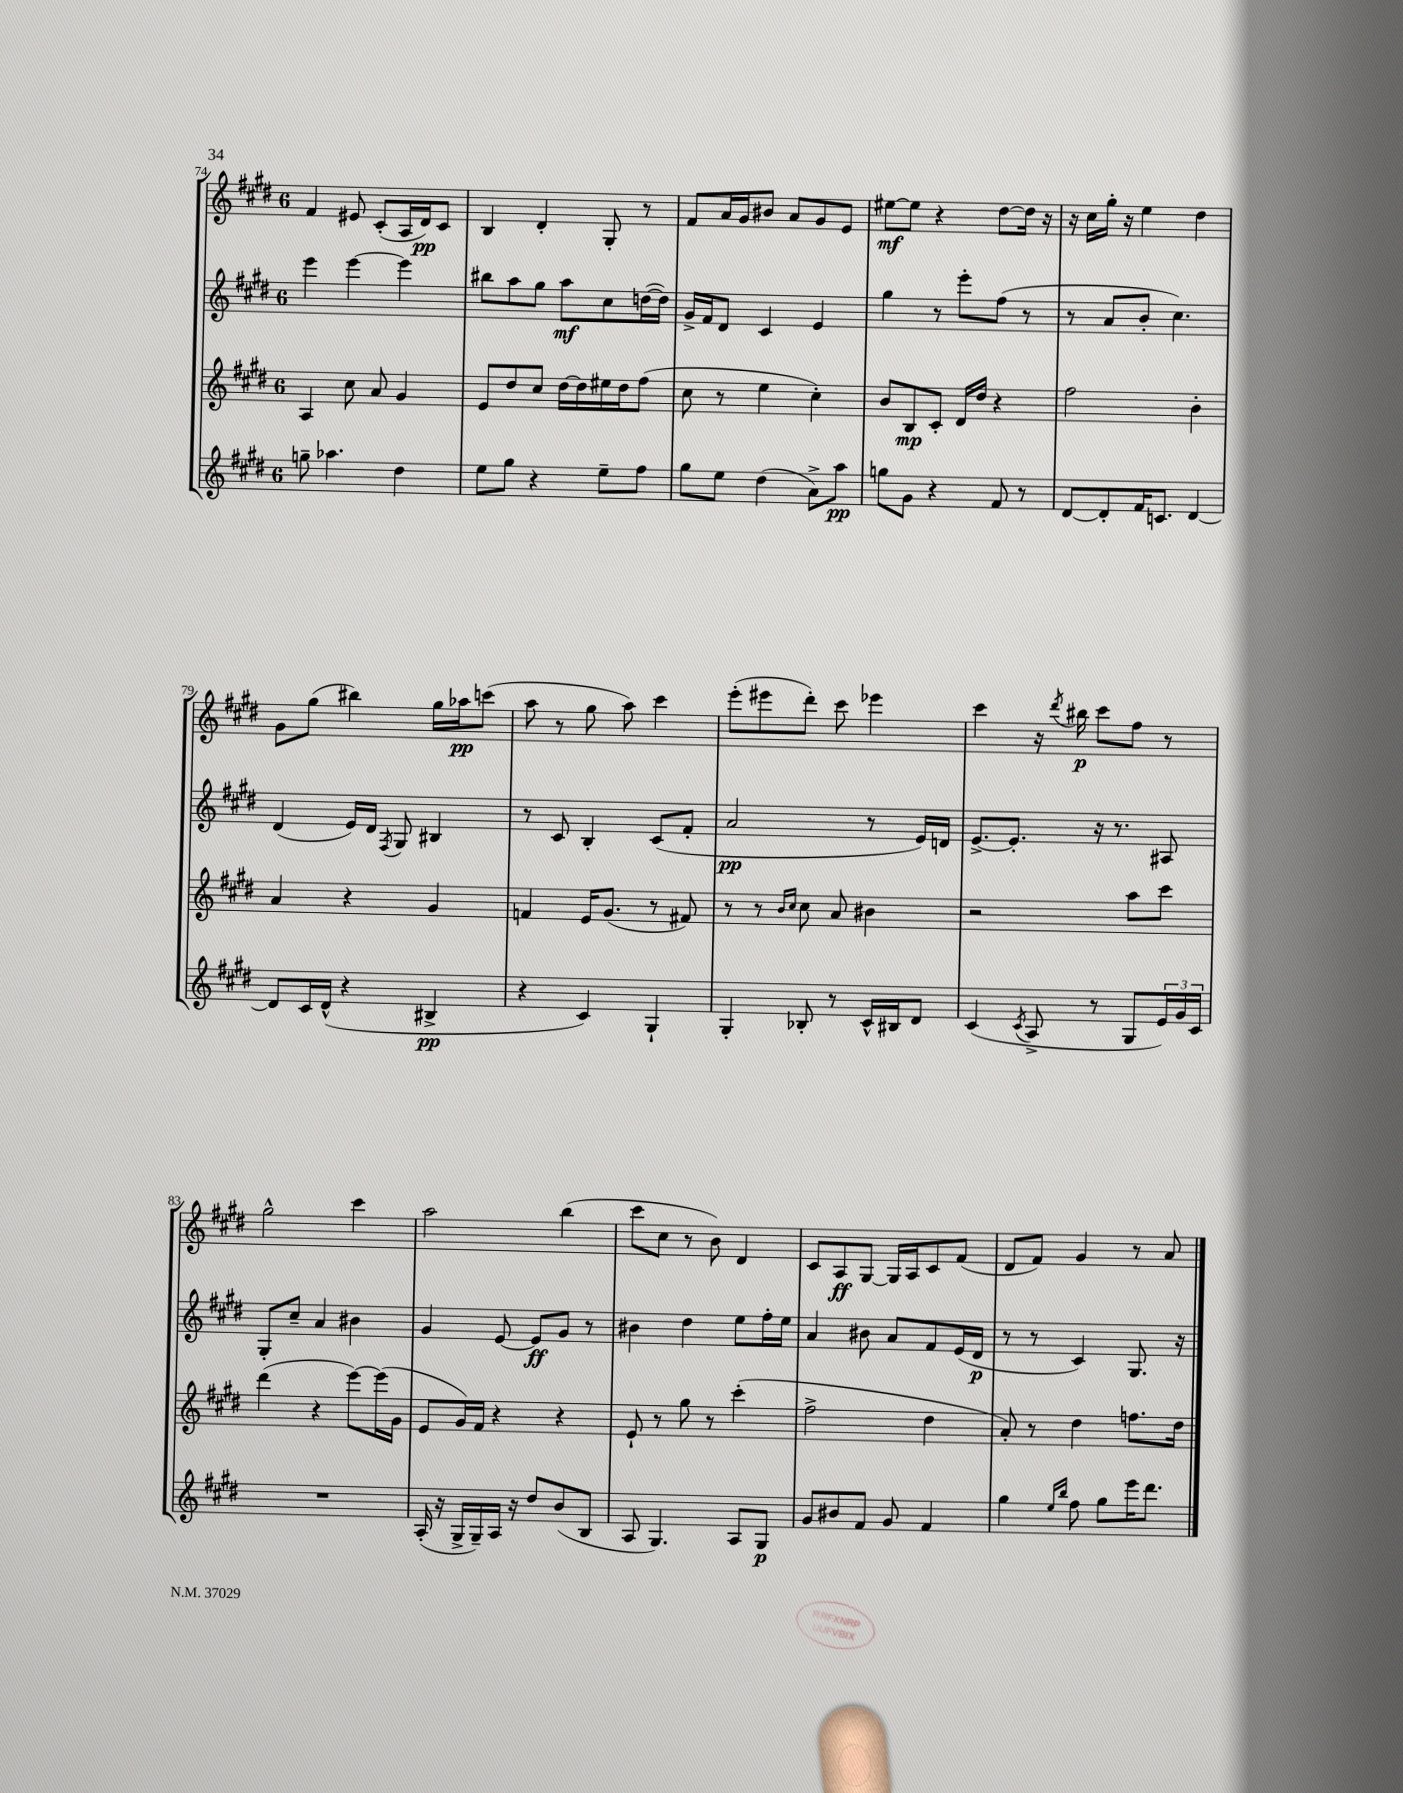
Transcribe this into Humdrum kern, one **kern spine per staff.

**kern	**dynam	**kern	**dynam	**kern	**dynam	**kern	**dynam
*part4	*part4	*part3	*part3	*part2	*part2	*part1	*part1
*staff4	*staff4	*staff3	*staff3	*staff2	*staff2	*staff1	*staff1
*clefG2	*	*clefG2	*	*clefG2	*	*clefG2	*
*k[f#c#g#d#]	*	*k[f#c#g#d#]	*	*k[f#c#g#d#]	*	*k[f#c#g#d#]	*
*M6/8	*	*M6/8	*	*M6/8	*	*M6/8	*
=74	=74	=74	=74	=74	=74	=74	=74
8ggn~\	.	4A/	.	4eee\	.	4f#/	.
4.aa-X\	.	.	.	.	.	.	.
.	.	8cc#\	.	[4eee\	.	8e#X/	.
.	.	8a/	.	.	.	(8c#'/L	.
4dd#\	.	4g#/	.	4eee\]	.	16A/L	.
.	.	.	.	.	.	16d#/J)	pp
.	.	.	.	.	.	8c#/J	.
=75	=75	=75	=75	=75	=75	=75	=75
8ee\L	.	8e/L	.	8bb#X\L	.	4B/	.
8gg#\J	.	8dd#/	.	8aa\	.	.	.
4r	.	8cc#/J	.	8gg#\J	.	4d#'/	.
.	.	[16dd#\LL	.	8aa\L	mf	.	.
.	.	16dd#\]	.	.	.	.	.
8ee~\L	.	16ee#X\	.	8cc#\	.	8G#'/	.
.	.	16dd#\J	.	.	.	.	.
8ff#\J	.	(8ff#\J	.	([16ddn\L	.	8r	.
.	.	.	.	16dd\JJ])	.	.	.
=76	=76	=76	=76	=76	=76	=76	=76
8gg#\L	.	8cc#\	.	16g#^/LL	.	8f#/L	.
.	.	.	.	16f#/J	.	.	.
8ee\J	.	8r	.	8d#/J	.	16a/L	.
.	.	.	.	.	.	16g#/J	.
(4dd#\	.	4ee\	.	4c#/	.	8b#X/J	.
.	.	.	.	.	.	8a/L	.
8a^\L)	.	4cc#'\)	.	4e/	.	8g#/	.
8aa\J	pp	.	.	.	.	8e/J	.
=77	=77	=77	=77	=77	=77	=77	=77
8ggn\L	.	8b/L	.	4gg#\	.	[8ee#X\L	mf
8g#\J	.	8B/	mp	.	.	8ee#\J]	.
4r	.	8c#'/J	.	8r	.	4r	.
.	.	16d#/LL	.	8eee'\L	.	.	.
.	.	16dd#/JJ	.	.	.	.	.
8f#/	.	4r	.	(8ff#\J	.	[8dd#\L	.
8r	.	.	.	8r	.	16dd#\Jk]	.
.	.	.	.	.	.	16r	.
=78	=78	=78	=78	=78	=78	=78	=78
[8d#/L	.	2ff#\	.	8r	.	16r	.
.	.	.	.	.	.	16cc#\LL	.
8d#'/]	.	.	.	8a/L	.	16gg#'\JJ	.
.	.	.	.	.	.	16r	.
16f#/K	.	.	.	8b'/J	.	4ee\	.
8.cn/J	.	.	.	.	.	.	.
.	.	.	.	4.cc#\)	.	.	.
[4d#/	.	4b'\	.	.	.	4dd#\	.
!!LO:LB:g=z
=79	=79	=79	=79	=79	=79	=79	=79
8d#/L]	.	4a/	.	(4d#/	.	8g#\L	.
16c#/L	.	.	.	.	.	(8gg#\J	.
(16d#^^/JJ	.	.	.	.	.	.	.
4r	.	4r	.	16e/LL)	.	4bb#X\)	.
.	.	.	.	16d#/JJ	.	.	.
.	.	.	.	8qF#/	.	.	.
.	.	.	.	8G#/	.	.	.
4B#X^/	pp	4g#/	.	4B#X/	.	16gg#\LL	.
.	.	.	.	.	.	16aa-X\J	pp
.	.	.	.	.	.	(8cccn\J	.
=80	=80	=80	=80	=80	=80	=80	=80
4r	.	4fn/	.	8r	.	8aa\	.
.	.	.	.	8c#/	.	8r	.
4c#/)	.	16e/KL	.	4B'/	.	8gg#\	.
.	.	(8.g#/J	.	.	.	.	.
.	.	.	.	.	.	8aa\)	.
4G#`/	.	8r	.	(8c#/L	.	4ccc#\	.
.	.	8f#X/)	.	8f#'/J	.	.	.
=81	=81	=81	=81	=81	=81	=81	=81
4G#'/	.	8r	.	2a/	pp	(8eee'\L	.
.	.	8r	.	.	.	8eee#X\	.
.	.	16qqb/LL	.	.	.	.	.
.	.	16qqcc#/JJ	.	.	.	.	.
8B-X'/	.	8cc#\	.	.	.	8ddd#'\J)	.
8r	.	8a/	.	.	.	8ccc#\	.
16c#^^/LL	.	4b#X\	.	8r	.	4eee-X\	.
16B#X/J	.	.	.	.	.	.	.
8d#/J	.	.	.	16e/LL)	.	.	.
.	.	.	.	16dn/JJ	.	.	.
=82	=82	=82	=82	=82	=82	=82	=82
(4c#/	.	2r	.	[8.e^/L	.	4ccc#\	.
.	.	.	.	8.e'/J]	.	.	.
8qc#/	.	.	.	.	.	.	.
8A^/	.	.	.	.	.	16r	.
.	.	.	.	.	.	8qddd#/	.
.	.	.	.	.	.	16bb#X\	p
8r	.	.	.	16r	.	8ccc#\L	.
.	.	.	.	8.r	.	.	.
8G#/L	.	8aa\L	.	.	.	8ff#\J	.
24e/L)	.	8ccc#\J	.	8A#X/	.	8r	.
24g#/	.	.	.	.	.	.	.
24c#/JJ	.	.	.	.	.	.	.
!!LO:LB:g=z
=83	=83	=83	=83	=83	=83	=83	=83
2.r	.	(4ddd#\	.	8G#'/L	.	2gg#^^\	.
.	.	.	.	8cc#~/J	.	.	.
.	.	4r	.	4a/	.	.	.
.	.	[8eee\L)	.	4b#X\	.	4ccc#\	.
.	.	(16eee\L]	.	.	.	.	.
.	.	16g#\JJ	.	.	.	.	.
=84	=84	=84	=84	=84	=84	=84	=84
(16A'/	.	8e/L	.	4g#/	.	2aa\	.
16r	.	.	.	.	.	.	.
16G#^/LL	.	16g#/L)	.	.	.	.	.
16G#~/)	.	16f#/JJ	.	.	.	.	.
16A/JJ	.	4r	.	[8e/	.	.	.
16r	.	.	.	.	.	.	.
8dd#/L	.	.	.	8e/L]	ff	.	.
(8b/	.	4r	.	8g#/J	.	(4bb\	.
8B/J	.	.	.	8r	.	.	.
=85	=85	=85	=85	=85	=85	=85	=85
8A/	.	8e`/	.	4b#X\	.	8ccc#\L	.
4.G#/)	.	8r	.	.	.	8cc#\J	.
.	.	8gg#\	.	4dd#\	.	8r	.
.	.	8r	.	.	.	8b\)	.
8A/L	.	(4ccc#'\	.	8ee\L	.	4d#/	.
8G#/J	p	.	.	16ff#'\L	.	.	.
.	.	.	.	16ee\JJ	.	.	.
=86	=86	=86	=86	=86	=86	=86	=86
8g#/L	.	2ff#^\	.	4a/	.	8c#/L	.
8b#X/	.	.	.	.	.	8A/	ff
8f#/J	.	.	.	8b#X\	.	[8G#/J	.
8g#/	.	.	.	8a/L	.	16G#/LL]	.
.	.	.	.	.	.	16A/J	.
4f#/	.	4dd#\	.	8f#/	.	8c#/	.
.	.	.	.	(16e/L	.	(8f#/J	.
.	.	.	.	16d#/JJ	p	.	.
=87	=87	=87	=87	=87	=87	=87	=87
4gg#\	.	8a'/)	.	8r	.	8d#/L	.
.	.	8r	.	8r	.	8f#/J)	.
16qqee/LL	.	.	.	.	.	.	.
16qqbb/JJ	.	.	.	.	.	.	.
8ff#\	.	4dd#\	.	4c#/)	.	4g#/	.
8gg#\L	.	.	.	.	.	.	.
16eee\K	.	8.ffn\L	.	8.G#/	.	8r	.
8.ddd#\J	.	.	.	.	.	.	.
.	.	.	.	.	.	8a/	.
.	.	16dd#\Jk	.	16r	.	.	.
==	==	==	==	==	==	==	==
*-	*-	*-	*-	*-	*-	*-	*-
